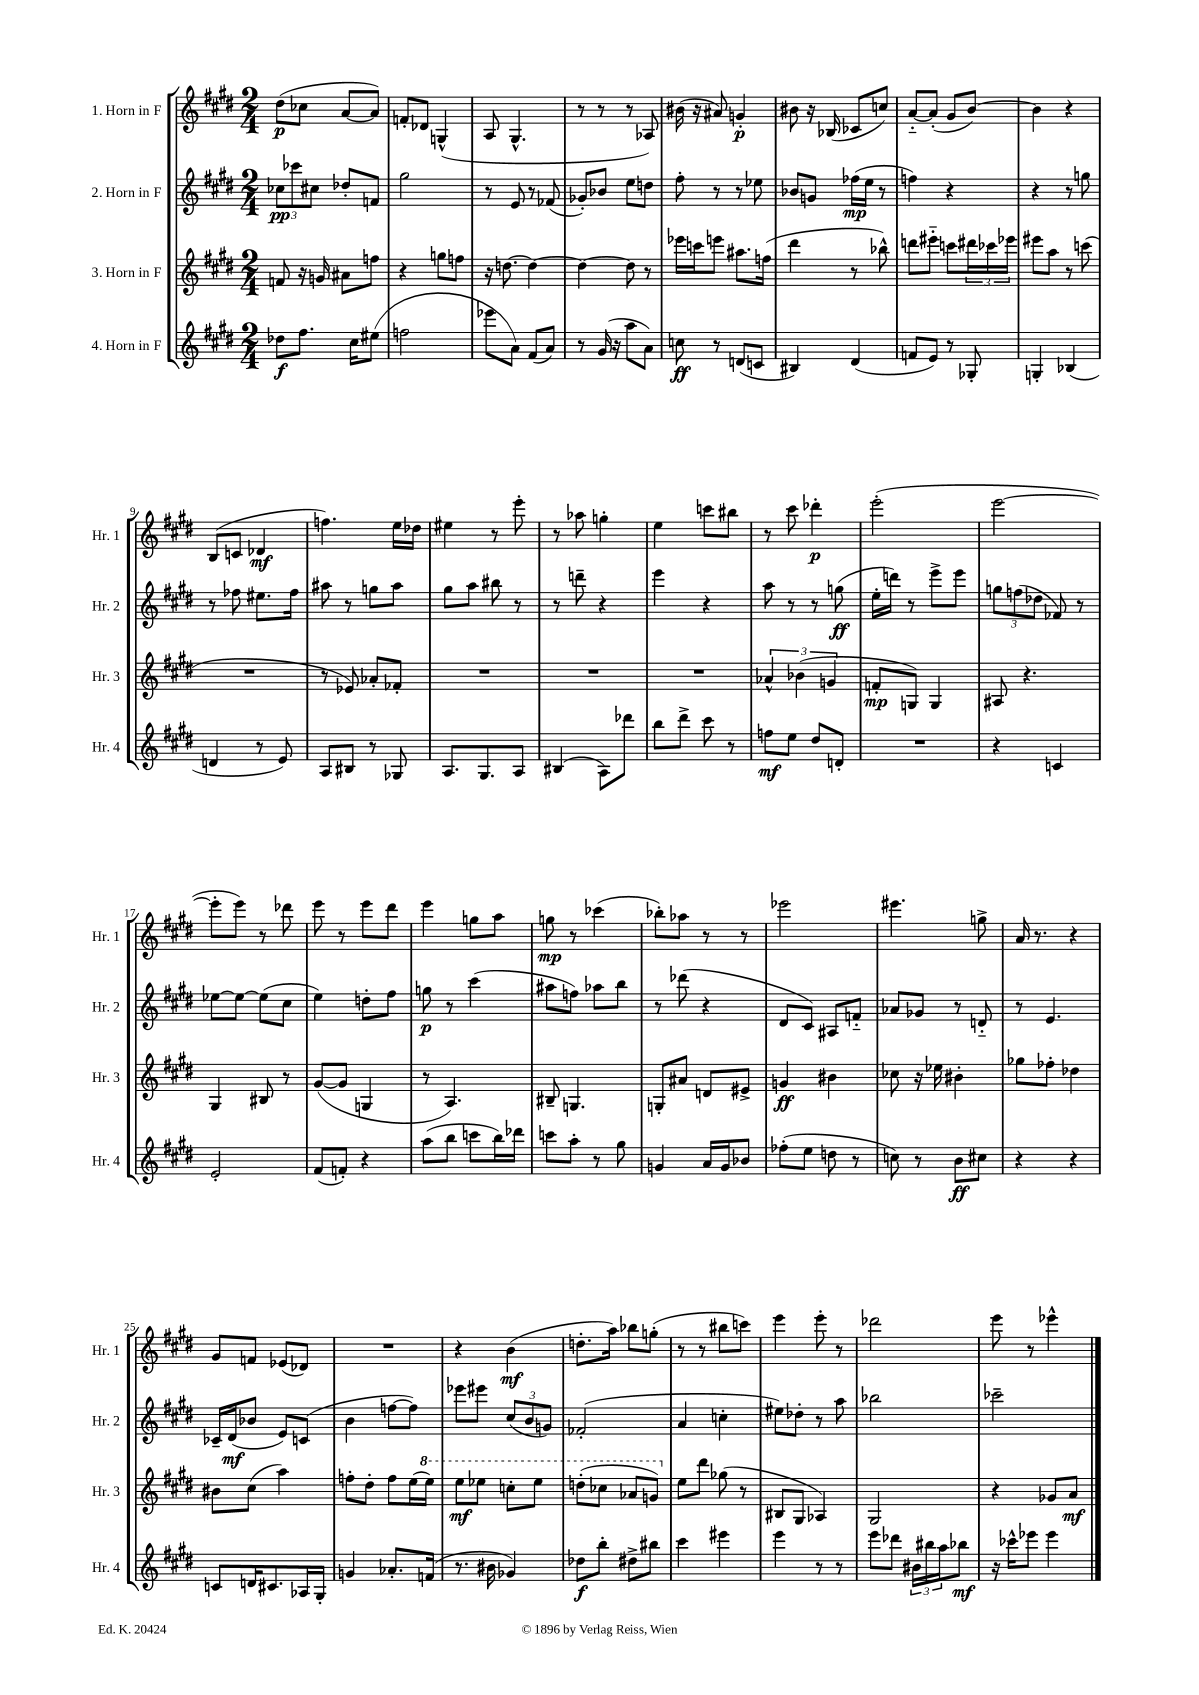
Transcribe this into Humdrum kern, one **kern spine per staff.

**kern	**dynam	**kern	**dynam	**kern	**dynam	**kern	**dynam
*part4	*part4	*part3	*part3	*part2	*part2	*part1	*part1
*staff4	*staff4	*staff3	*staff3	*staff2	*staff2	*staff1	*staff1
*I"4. Horn in F	*	*I"3. Horn in F	*	*I"2. Horn in F	*	*I"1. Horn in F	*
*I'Hr. 4	*	*I'Hr. 3	*	*I'Hr. 2	*	*I'Hr. 1	*
*clefG2	*	*clefG2	*	*clefG2	*	*clefG2	*
*k[f#c#g#d#]	*	*k[f#c#g#d#]	*	*k[f#c#g#d#]	*	*k[f#c#g#d#]	*
*M2/4	*	*M2/4	*	*M2/4	*	*M2/4	*
=1	=1	=1	=1	=1	=1	=1	=1
8dd-X\L	f	8fn/	.	12cc-X\L	pp	(8dd#\L	p
.	.	.	.	12ccc-X\	.	.	.
8.ff#\J	.	16r	.	.	.	8cc-X\J	.
.	.	.	.	12cc#X\J	.	.	.
.	.	16gn/	.	.	.	.	.
.	.	8a#X\L	.	8dd-X'/L	.	[8a/L	.
16cc#\KL	.	.	.	.	.	.	.
(8ee#X\J	.	8ffn\J	.	8fn/J	.	8a/J])	.
=2	=2	=2	=2	=2	=2	=2	=2
2ffn\	.	4r	.	2gg#\	.	8fn'/L	.
.	.	.	.	.	.	8d-X/J	.
.	.	8ggn\L	.	.	.	(4Gn^^/	.
.	.	8ffn\J	.	.	.	.	.
=3	=3	=3	=3	=3	=3	=3	=3
8eee-X\L	.	16r	.	8r	.	8A/	.
.	.	[8.ddn\	.	.	.	.	.
8a\J)	.	.	.	8e/	.	4.G#^^/	.
(8f#/L	.	4dd\_	.	8r	.	.	.
8a/J)	.	.	.	(8f-X/	.	.	.
=4	=4	=4	=4	=4	=4	=4	=4
8r	.	4dd\_	.	8g-X'/L)	.	8r	.
(16g#/	.	.	.	8b-X/J	.	8r	.
16r	.	.	.	.	.	.	.
8aa\L	.	8dd\]	.	8ee\L	.	8r	.
8a\J)	.	8r	.	8ddn\J	.	8A-X/)	.
=5	=5	=5	=5	=5	=5	=5	=5
8ccn\	ff	16eee-X\LL	.	8ff#'\	.	(16b#X\	.
.	.	16cccn\J	.	.	.	16r	.
8r	.	8eeen\J	.	8r	.	8a#X/)	.
(8dn/L	.	8.aa#X\L	.	8r	.	4gn'/	p
8cn/J	.	.	.	8ee-X\	.	.	.
.	.	(16ffn\Jk	.	.	.	.	.
=6	=6	=6	=6	=6	=6	=6	=6
4B#X/)	.	4ddd#\	.	8b-X/L	.	8b#X\	.
.	.	.	.	8gn/J	.	16r	.
.	.	.	.	.	.	(16B-X/	.
(4d#/	.	8r	.	(16ff-X\LL	mp	8c-X/L	.
.	.	.	.	16ee\JJ	.	.	.
.	.	8bb-X^^\)	.	8r	.	8ccn/J)	.
=7	=7	=7	=7	=7	=7	=7	=7
8fn/L	.	8dddn\L	.	4ffn\)	.	[8a/L	.
8e/J)	.	8eee#X\J	.	.	.	(8a'/J]	.
8r	.	8cccn\L	.	4r	.	8g#/L	.
8G-X'/	.	24ddd#X\L	.	.	.	[8b/J)	.
.	.	24ccc-X\	.	.	.	.	.
.	.	24eee-X\JJ	.	.	.	.	.
=8	=8	=8	=8	=8	=8	=8	=8
4Gn'/	.	8eee#X\L	.	4r	.	4b\]	.
.	.	8aa\J	.	.	.	.	.
(4B-X/	.	8r	.	8r	.	4r	.
.	.	(8cccn\	.	8ggn\	.	.	.
!!LO:LB:g=z
=9	=9	=9	=9	=9	=9	=9	=9
4dn/	.	2r	.	8r	.	(8B/L	.
.	.	.	.	8ff-X\	.	8cn/J	.
8r	.	.	.	8.ee#X\L	.	4d-X/	mf
8e/)	.	.	.	.	.	.	.
.	.	.	.	16ff-\Jk	.	.	.
=10	=10	=10	=10	=10	=10	=10	=10
8A/L	.	8r	.	8aa#X\	.	4.ffn\)	.
8B#X/J	.	8e-X/)	.	8r	.	.	.
8r	.	8a-X'/L	.	8ggn\L	.	.	.
8G-X/	.	8f-X'/J	.	8aa#\J	.	16ee\LL	.
.	.	.	.	.	.	16dd-X\JJ	.
=11	=11	=11	=11	=11	=11	=11	=11
8.A/L	.	2r	.	8gg#\L	.	4ee#X\	.
.	.	.	.	8aa\J	.	.	.
8.G#/	.	.	.	.	.	.	.
.	.	.	.	8bb#X\	.	8r	.
8A/J	.	.	.	8r	.	8eee'\	.
=12	=12	=12	=12	=12	=12	=12	=12
(4B#X/	.	2r	.	8r	.	8r	.
.	.	.	.	8dddn~\	.	8aa-X\	.
8A\L)	.	.	.	4r	.	4ggn'\	.
8ddd-X\J	.	.	.	.	.	.	.
=13	=13	=13	=13	=13	=13	=13	=13
8bb\L	.	2r	.	4eee\	.	4ee\	.
8ddd#^\J	.	.	.	.	.	.	.
8ccc#\	.	.	.	4r	.	8cccn\L	.
8r	.	.	.	.	.	8bb#X\J	.
=14	=14	=14	=14	=14	=14	=14	=14
8ffn\L	mf	6a-X^^/	.	8aa\	.	8r	.
8ee\J	.	.	.	8r	.	8ccc#\	.
.	.	(6b-X\	.	.	.	.	.
8dd#/L	.	.	.	8r	.	4ddd-X'\	p
.	.	6gn/	.	.	.	.	.
8dn'/J	.	.	.	(8ggn\	ff	.	.
=15	=15	=15	=15	=15	=15	=15	=15
2r	.	8fn'/L	mp	16ee'\LL	.	(2eee'\	.
.	.	.	.	16dddn\JJ)	.	.	.
.	.	8Gn/J)	.	8r	.	.	.
.	.	4G/	.	8eee^\L	.	.	.
.	.	.	.	8eee\J	.	.	.
=16	=16	=16	=16	=16	=16	=16	=16
4r	.	8A#X/	.	12ggn\L	.	[2eee\	.
.	.	.	.	(12ffn\	.	.	.
.	.	4.r	.	.	.	.	.
.	.	.	.	12dd-X\J	.	.	.
4cn/	.	.	.	8f-X/)	.	.	.
.	.	.	.	8r	.	.	.
!!LO:LB:g=z
=17	=17	=17	=17	=17	=17	=17	=17
2e'/	.	4G#/	.	[8ee-X\L	.	8eee'\L]	.
.	.	.	.	8ee-\J_	.	8eee\J)	.
.	.	8B#X/	.	(8ee-\L]	.	8r	.
.	.	8r	.	8cc#\J	.	8ddd-X\	.
=18	=18	=18	=18	=18	=18	=18	=18
(8f#/L	.	([8g#/L	.	4ee\)	.	8eee\	.
8fn'/J)	.	8g#/J]	.	.	.	8r	.
4r	.	4Gn/	.	8ddn'\L	.	8eee\L	.
.	.	.	.	8ff#\J	.	8ddd#\J	.
=19	=19	=19	=19	=19	=19	=19	=19
(8aa\L	.	8r	.	8ggn\	p	4eee\	.
8bb\J	.	4.A/)	.	8r	.	.	.
8cccn\L	.	.	.	(4ccc#\	.	8ggn\L	.
16bb\L)	.	.	.	.	.	8aa\J	.
16ddd-X\JJ	.	.	.	.	.	.	.
=20	=20	=20	=20	=20	=20	=20	=20
8cccn\L	.	8B#X~/	.	8aa#X\L	.	8ggn\	mp
8aa'\J	.	4.Gn/	.	8ffn\J)	.	8r	.
8r	.	.	.	8aa-X\L	.	(4ccc-X\	.
8gg#\	.	.	.	8bb\J	.	.	.
=21	=21	=21	=21	=21	=21	=21	=21
4gn/	.	8Gn'/L	.	8r	.	8bb-X'\L)	.
.	.	8a#X/J	.	(8ddd-X\	.	8aa-X\J	.
16a/LL	.	8dn/L	.	4r	.	8r	.
16g/J	.	.	.	.	.	.	.
8b-X/J	.	8e#X^/J	.	.	.	8r	.
=22	=22	=22	=22	=22	=22	=22	=22
(8ff-X'\L	.	4gn/	ff	8d#/L	.	2eee-X\	.
8ee\J	.	.	.	8c#/J)	.	.	.
8ddn\	.	4b#X\	.	8A#X/L	.	.	.
8r	.	.	.	8fn/J	.	.	.
=23	=23	=23	=23	=23	=23	=23	=23
8ccn\)	.	8cc-X\	.	8a-X/L	.	4.eee#X\	.
8r	.	16r	.	8g-X/J	.	.	.
.	.	16ee-X\	.	.	.	.	.
8b\L	ff	4b#X'\	.	8r	.	.	.
8cc#X\J	.	.	.	8dn/	.	8ggn^\	.
=24	=24	=24	=24	=24	=24	=24	=24
4r	.	8gg-X\L	.	8r	.	16a/	.
.	.	.	.	.	.	8.r	.
.	.	8ff-X'\J	.	4.e/	.	.	.
4r	.	4dd-X\	.	.	.	4r	.
!!LO:LB:g=z
=25	=25	=25	=25	=25	=25	=25	=25
8cn/L	.	8b#X\L	.	16c-X~/LL	.	8g#/L	.
.	.	.	.	(16d#/J	mf	.	.
16dn/K	.	(8cc#\J	.	8b-X/J	.	8fn/J	.
8.c#X/	.	.	.	.	.	.	.
.	.	4aa\)	.	8e/L)	.	(8e-X/L	.
16A-X/L	.	.	.	(8cn/J	.	8d-X/J)	.
16G#'/JJ	.	.	.	.	.	.	.
=26	=26	=26	=26	=26	=26	=26	=26
4gn/	.	8ffn'\L	.	4b\	.	2r	.
.	.	8dd#'\J	.	.	.	.	.
8.a-X'/L	.	8ff\L	.	[8ffn\L	.	.	.
.	.	(16ee\L	.	8ff\J])	.	.	.
*	*	*8va	*	*	*	*	*
(16fn/Jk	.	16eee\JJ)	.	.	.	.	.
=27	=27	=27	=27	=27	=27	=27	=27
8.r	.	8eee\L	mf	8eee-X\L	.	4r	.
.	.	8eee-X\J	.	8eee#X\J	.	.	.
16b#X\	.	.	.	.	.	.	.
4g-X/)	.	8cccn'\L	.	(12cc#/L	.	(4b\	mf
.	.	.	.	12b/	.	.	.
.	.	8eee-\J	.	.	.	.	.
.	.	.	.	12gn/J)	.	.	.
=28	=28	=28	=28	=28	=28	=28	=28
8dd-X\L	f	(8dddn'\L	.	(2f-X'/	.	8.ddn'\L	.
8bb'\J	.	8ccc-X\J	.	.	.	.	.
.	.	.	.	.	.	16aa\Jk)	.
8dd#X^\L	.	8aa-X/L	.	.	.	8bb-X\L	.
8bb#X\J	.	8ggn/J)	.	.	.	(8ggn'\J	.
=29	=29	=29	=29	=29	=29	=29	=29
*	*	*X8va	*	*	*	*	*
4ccc#\	.	8ee\L	.	4a/	.	8r	.
.	.	8ddd#\J	.	.	.	8r	.
4eee#X\	.	(8gg-X\	.	4ccn'\	.	8bb#X\L	.
.	.	8r	.	.	.	8cccn\J)	.
=30	=30	=30	=30	=30	=30	=30	=30
4eee\	.	8B#X/L	.	8ee#X\L)	.	4eee\	.
.	.	8G#/J	.	8dd-X'\J	.	.	.
8r	.	4A-X/)	.	8r	.	8eee'\	.
8r	.	.	.	8aa\	.	8r	.
=31	=31	=31	=31	=31	=31	=31	=31
8eee\L	.	2G#/	.	2bb-X\	.	2ddd-X\	.
8ddd-X\J	.	.	.	.	.	.	.
24b#X\LL	.	.	.	.	.	.	.
24bb#X\	.	.	.	.	.	.	.
24aa\J	.	.	.	.	.	.	.
8bb-X\J	mf	.	.	.	.	.	.
=32	=32	=32	=32	=32	=32	=32	=32
16r	.	4r	.	2ccc-X~\	.	8eee\	.
16ccc-X^^\KL	.	.	.	.	.	.	.
8eee-X\J	.	.	.	.	.	8r	.
4eee-\	.	8g-X/L	.	.	.	4eee-X^^\	.
.	.	8a/J	mf	.	.	.	.
==	==	==	==	==	==	==	==
*-	*-	*-	*-	*-	*-	*-	*-
